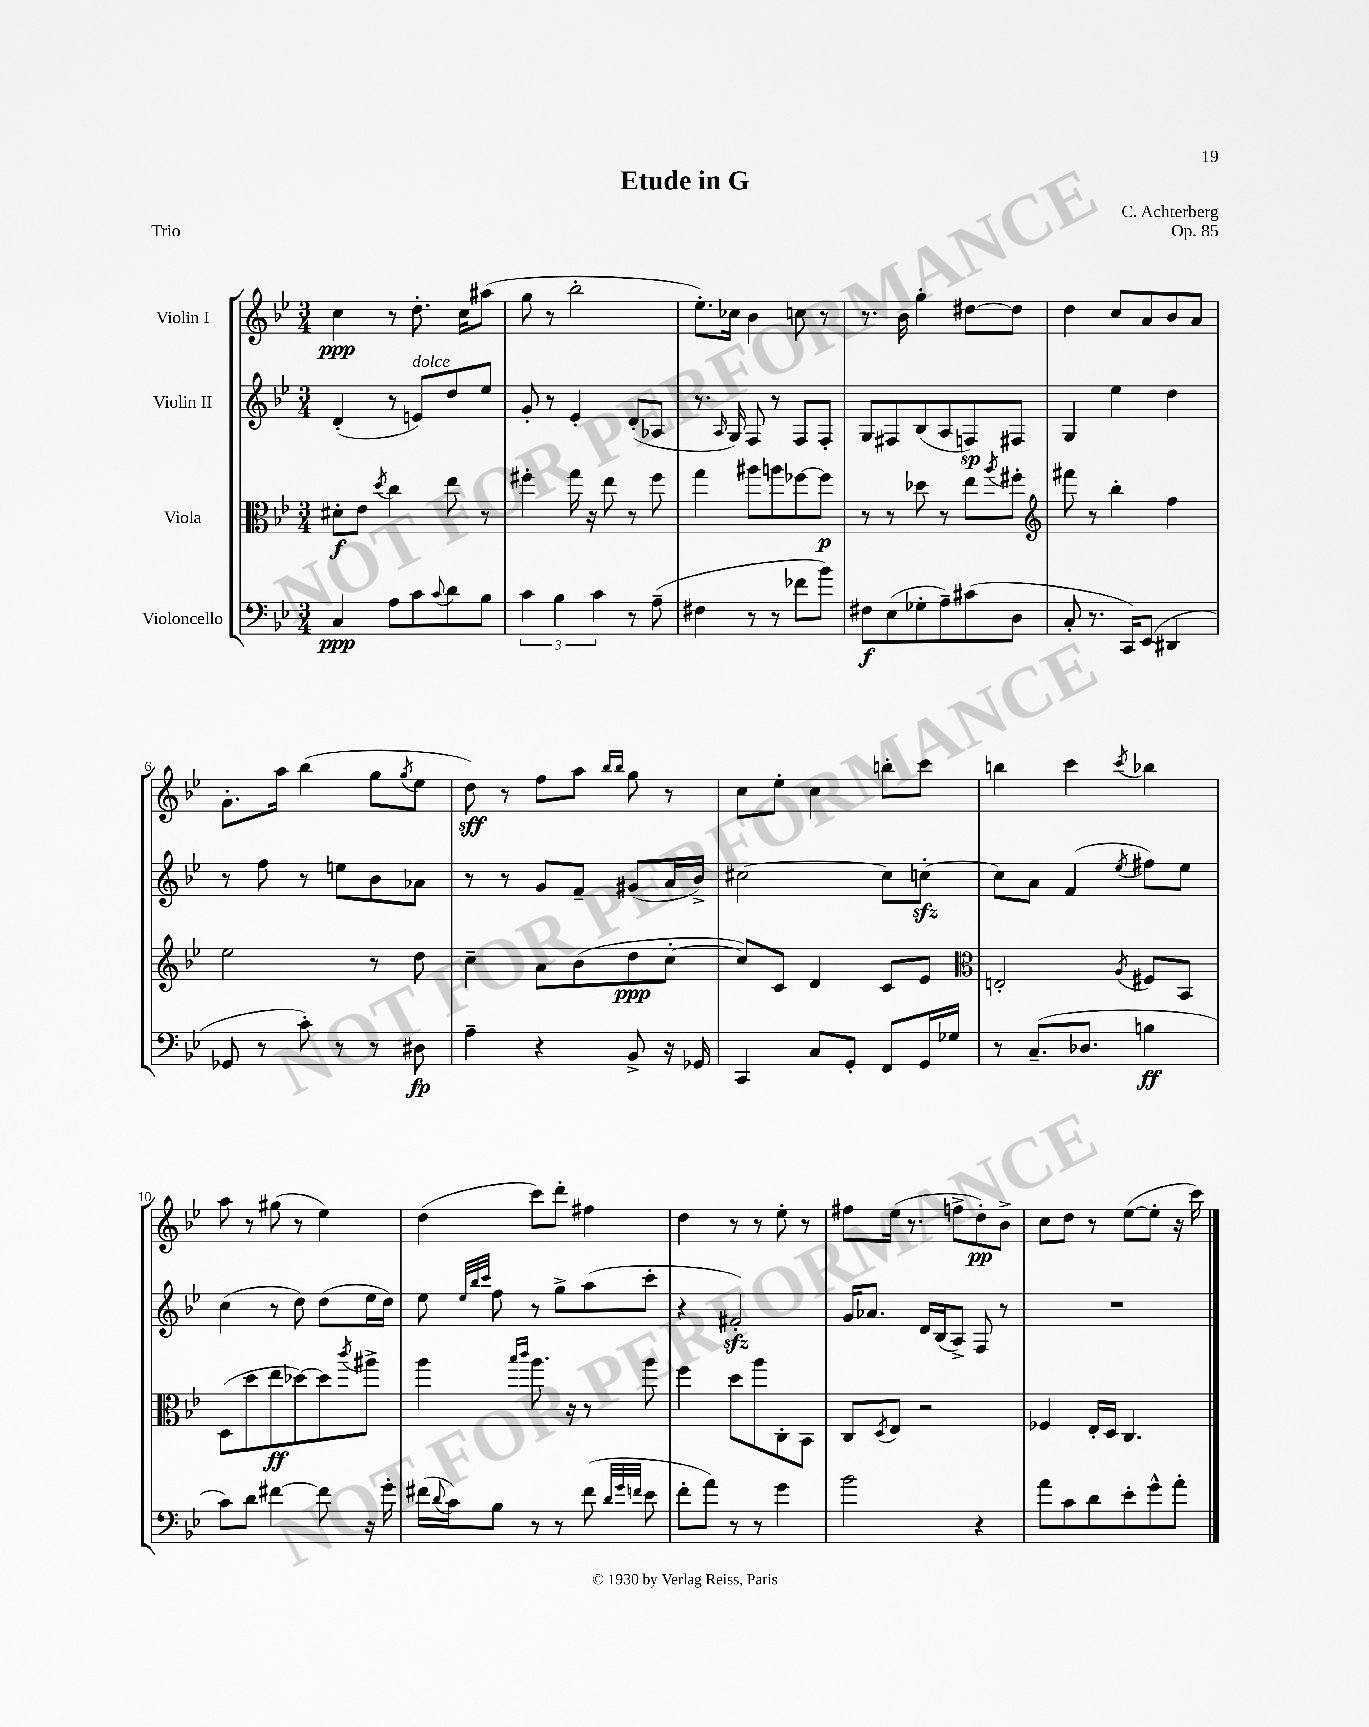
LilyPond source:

\header { title = "Etude in G" composer = "C. Achterberg" opus = "Op. 85" piece = "Trio" }
<<
\new StaffGroup <<
\new Staff = "s0" \with { instrumentName = "Violin I" } {
    \clef treble \key bes \major \numericTimeSignature \time 3/4
    c''4\ppp r8 d''8.-. c''16 ais''8( |
    g''8 r8 bes''2-. |
    ees''8.-.) ces''16 bes'4 c''8 r8 |
    r8. bes'16 g''4-. dis''8~ dis''8 |
    d''4 c''8 a'8 bes'8 a'8 |
    g'8.-. a''16 bes''4( g''8 \acciaccatura { g''8 } ees''8 |
    d''8\sff) r8 f''8 a''8 \grace { bes''16 bes''16 } g''8 r8 |
    c''8 ees''8-. c''4 b''8-. c'''8 |
    b''4 c'''4 \acciaccatura { c'''8 } bes''4 |
    a''8 r8 gis''8( r8 ees''4) |
    d''4( c'''8) d'''8-. fis''4 |
    d''4 r8 r8 ees''8-. r8 |
    fis''8 ees''16( r8. f''8-> d''8-.\pp) bes'8-> |
    c''8 d''8 r8 ees''8~( ees''8-. r16 c'''16) \bar "|." |
}
\new Staff = "s1" \with { instrumentName = "Violin II" } {
    \clef treble \key bes \major \numericTimeSignature \time 3/4
    d'4-.( r8 e'8^\markup { \italic "dolce" }) d''8 ees''8 |
    g'8-. r8 ees'4-. d'8-.( aes8 |
    r8. \grace { a16 } g16) f8 r8 f8 f8-. |
    g8 fis8 bes8( a8 f8\sp) fis8 |
    g4 ees''4 d''4 |
    r8 f''8 r8 e''8 bes'8 aes'8 |
    r8 r8 g'8 f'8-- gis'8( a'16 bes'16->) |
    cis''2~ cis''8 c''8~-.\sfz |
    c''8 a'8 f'4( \acciaccatura { ees''8 } fis''8) ees''8 |
    c''4( r8 d''8) d''8( ees''16 d''16) |
    ees''8 \grace { ees''32 bes''32 c'''32 } f''8 r8 g''8-> a''8( c'''8-. |
    r4 fis'2-.\sfz) |
    g'16 aes'8. d'16 bes16( a8->) f8 r8 |
    R2. \bar "|." |
}
\new Staff = "s2" \with { instrumentName = "Viola" } {
    \clef alto \key bes \major \numericTimeSignature \time 3/4
    dis'8-.\f ees'8 \acciaccatura { d''8 } c''4 ees''8 r8 |
    fis''4-. g''16 r16 ees''8 r8 fis''8 |
    g''4 ais''8 a''8 fes''8~ fes''8\p |
    r8 r8 des''8 r8 ees''8 \acciaccatura { a''8 } fis''8-. |
    \clef treble fis'''8 r8 bes''4-. f''4 |
    ees''2 r8 d''8 |
    c''4-- a'8 bes'8( d''8\ppp c''8~-. |
    c''8) c'8 d'4 c'8 ees'8 |
    \clef alto e2-. \acciaccatura { a8 } fis8 bes,8 |
    d8( d''8 ees''8\ff des''8~) des''8 \acciaccatura { c'''8 } ais''8-> |
    a''4 \grace { bes''16 c'''16 } a''8. r16 r8 a''8 |
    f''4 d''8 a''8 c8-. bes,8 |
    c8 \acciaccatura { d8 } ees8 r2 |
    fes4 ees16-. d16 c4. \bar "|." |
}
\new Staff = "s3" \with { instrumentName = "Violoncello" } {
    \clef bass \key bes \major \numericTimeSignature \time 3/4
    c4\ppp a8 c'8 \appoggiatura { c'8 } d'8 bes8 |
    \tuplet 3/2 { c'4 bes4 c'4 } r8 a8--( |
    fis4 r8 r8 fes'8 bes'8) |
    fis8\f ees8( ges8-. a8--) cis'8( d8 |
    c8-. r8. c,16) ees,8( dis,4 |
    ges,8 r8 c'8-.) r8 r8 dis8\fp |
    a4-- r4 bes,8-> r16 ges,16 |
    c,4 c8 g,8-. f,8 g,16 ges16 |
    r8 c8.--( des8. b4\ff |
    c'8) d'8 fis'4~ fis'8 r16 g'16-. |
    fis'16( \appoggiatura { d'8 } c'16) bes8 r8 r8 fis'8( \grace { d'32 g'32 f'32 } ees'8 |
    f'8-. a'8) r8 r8 g'4 |
    bes'2 r4 |
    a'8 c'8 d'8 ees'8-. g'8-^ a'8-. \bar "|." |
}
>>
>>
